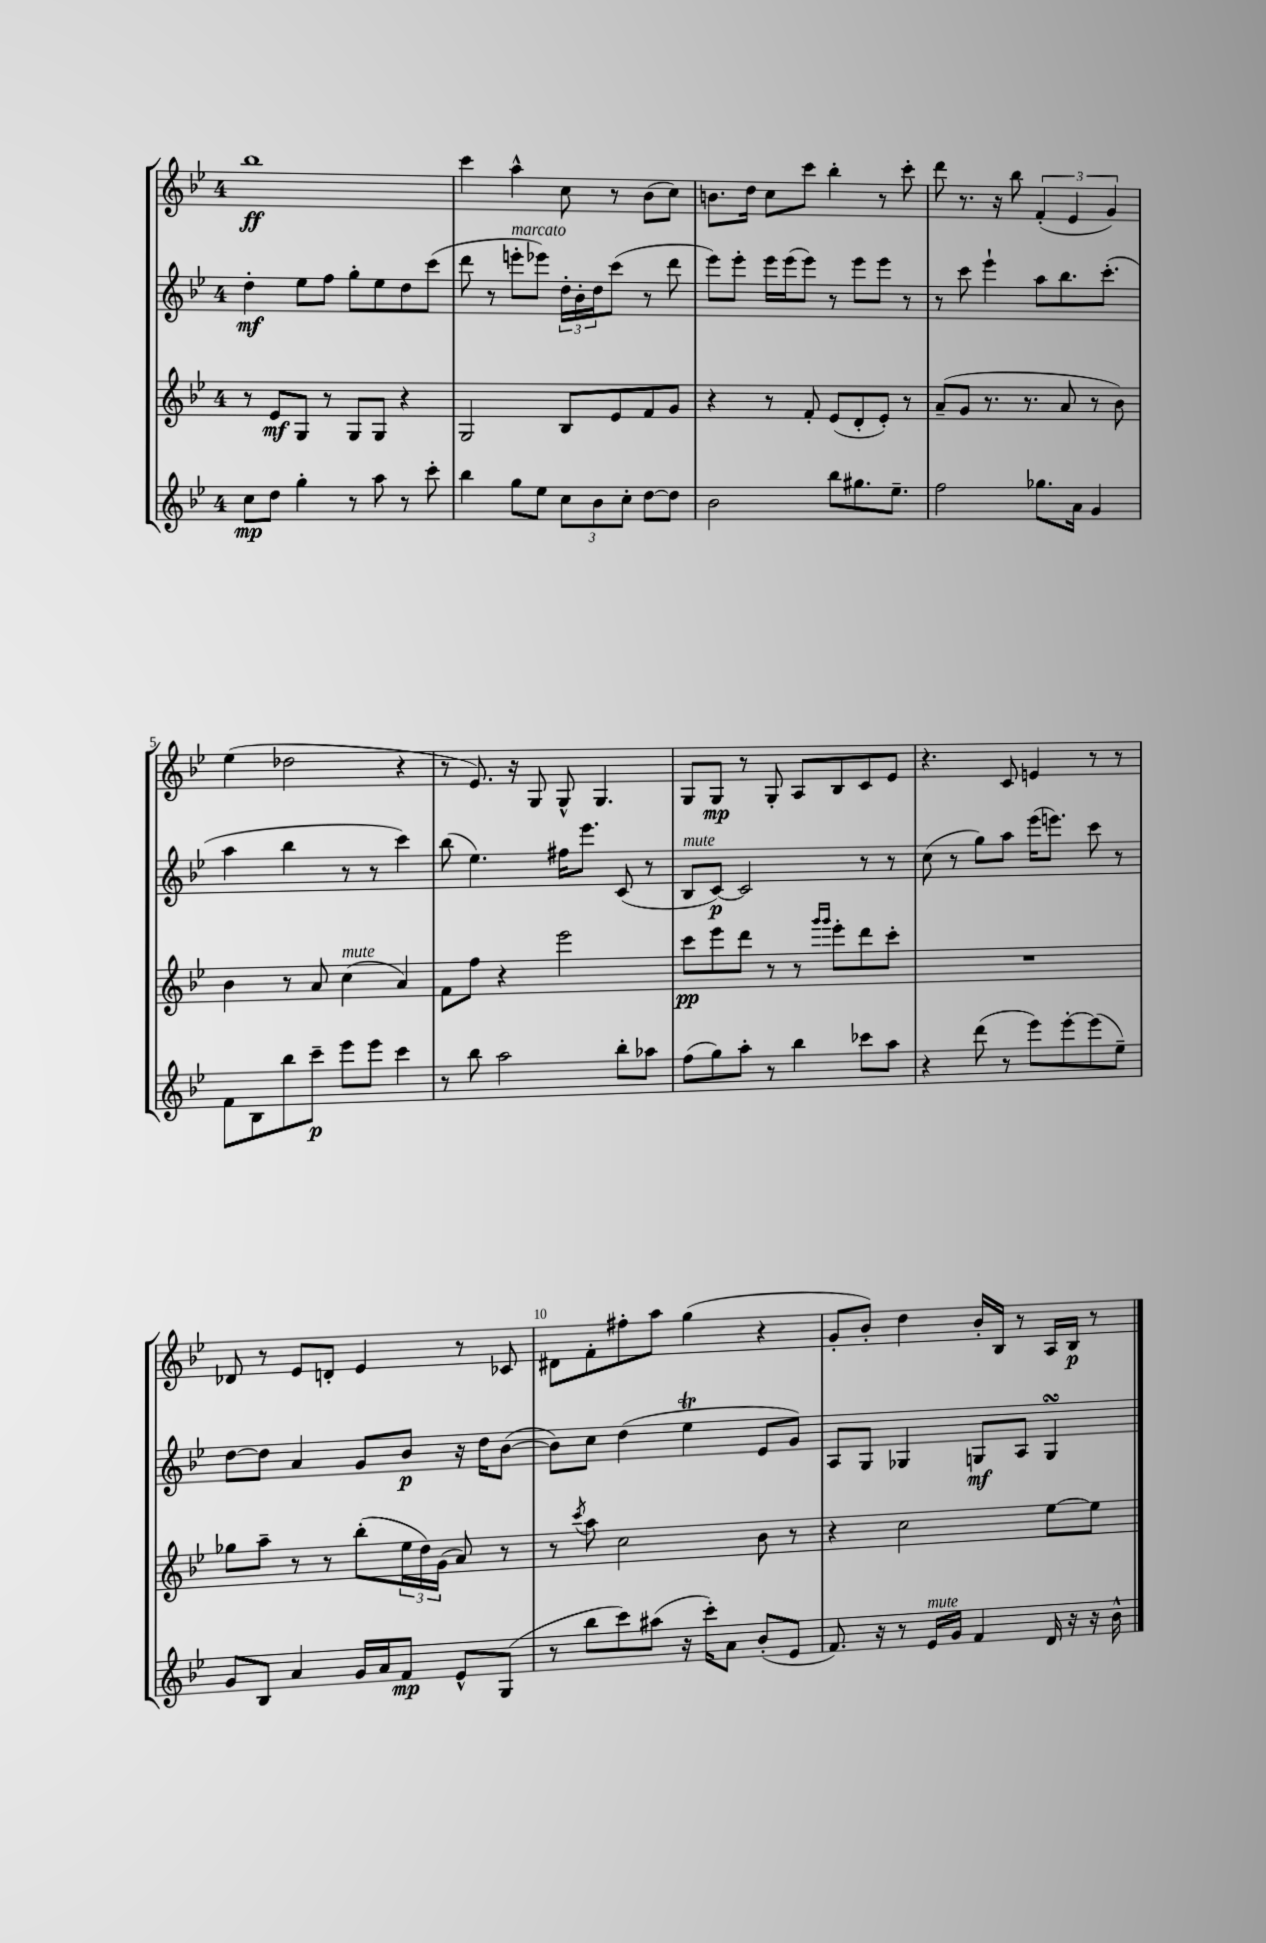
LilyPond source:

<<
\new StaffGroup <<
\new Staff = "s0" {
    \clef treble \key bes \major \once \override Staff.TimeSignature.style = #'single-digit \time 4/4
    bes''1\ff |
    c'''4 a''4-^ c''8 r8 bes'8( c''8) |
    b'8. d''16 c''8 c'''8 bes''4-. r8 c'''8-. |
    d'''8 r8. r16 bes''8 \tuplet 3/2 { f'4-.( ees'4 g'4) } |
    ees''4( des''2 r4 |
    r8 ees'8.) r16 g8 g8-^ g4. |
    g8 g8\mp r8 g8-. a8 bes8 c'8 ees'8 |
    r4. c'8 e'4 r8 r8 |
    des'8 r8 ees'8 d'8-. ees'4 r8 ces'8 |
    dis'8 f'8-. fis''8-. a''8 g''4( r4 |
    g'8-. bes'8-.) d''4 bes'16-. bes16 r8 a16 bes16\p r8 \bar "|." |
}
\new Staff = "s1" {
    \clef treble \key bes \major \once \override Staff.TimeSignature.style = #'single-digit \time 4/4
    d''4-.\mf ees''8 f''8 g''8-. ees''8 d''8 c'''8( |
    d'''8 r8 e'''8-.^\markup { \italic "marcato" } ees'''8) \tuplet 3/2 { d''16-. bes'16-. d''16 } c'''8( r8 d'''8 |
    ees'''8) ees'''8-. ees'''16 ees'''16( ees'''8) r8 ees'''8 ees'''8 r8 |
    r8 c'''8 ees'''4-! a''8 bes''8. c'''8.-.( |
    a''4 bes''4 r8 r8 c'''4) |
    bes''8( ees''4.) fis''16 ees'''8. c'8( r8 |
    bes8^\markup { \italic "mute" } c'8~\p) c'2 r8 r8 |
    c''8( r8 g''8) a''8 ees'''16( e'''8.) c'''8 r8 |
    d''8~ d''8 a'4 g'8 bes'8\p r16 d''16 bes'8~( |
    bes'8) c''8 d''4( ees''4\trill ees'8 g'8) |
    a8 g8 ges4 g8\mf a8 g4\turn \bar "|." |
}
\new Staff = "s2" {
    \clef treble \key bes \major \once \override Staff.TimeSignature.style = #'single-digit \time 4/4
    r8 ees'8\mf g8 r8 g8 g8 r4 |
    g2 bes8 ees'8 f'8 g'8 |
    r4 r8 f'8-. ees'8( d'8-. ees'8-.) r8 |
    a'8--( g'8 r8. r8. a'8 r8 bes'8) |
    bes'4 r8 a'8 c''4^\markup { \italic "mute" }( a'4) |
    f'8 f''8 r4 ees'''2 |
    c'''8\pp ees'''8 d'''8 r8 r8 \grace { g'''16 g'''16 } ees'''8-. d'''8 c'''8-. |
    R1 |
    ges''8 a''8-- r8 r8 bes''8-.( \tuplet 3/2 { ees''16 d''16) g'16( } a'8) r8 |
    r8 \acciaccatura { c'''8 } a''8 c''2 bes'8 r8 |
    r4 c''2 ees''8~ ees''8 \bar "|." |
}
\new Staff = "s3" {
    \clef treble \key bes \major \once \override Staff.TimeSignature.style = #'single-digit \time 4/4
    c''8\mp d''8 g''4-. r8 a''8 r8 c'''8-. |
    bes''4 g''8 ees''8 \tuplet 3/2 { c''8 bes'8 c''8-. } d''8~ d''8 |
    bes'2 bes''8 gis''8. ees''8.-- |
    f''2 ges''8. a'16 g'4 |
    f'8 bes8 bes''8 c'''8--\p ees'''8 ees'''8 c'''4 |
    r8 bes''8 a''2 bes''8-. aes''8 |
    f''8( g''8) a''8-. r8 bes''4 ces'''8 a''8 |
    r4 d'''8( r8 ees'''8) ees'''8~-. ees'''8( ees''8--) |
    g'8 bes8 a'4 g'16 a'16 f'8\mp ees'8-^ g8( |
    r8 bes''8 c'''8) ais''8( r16 c'''16-.) a'8 bes'8-.( ees'8 |
    f'8.) r16 r8 ees'16^\markup { \italic "mute" } g'16 f'4 d'16 r16 r16 bes'16-^ \bar "|." |
}
>>
>>
\layout { \context { \Score \override BarNumber.break-visibility = ##(#f #t #t) barNumberVisibility = #(every-nth-bar-number-visible 5) } }
